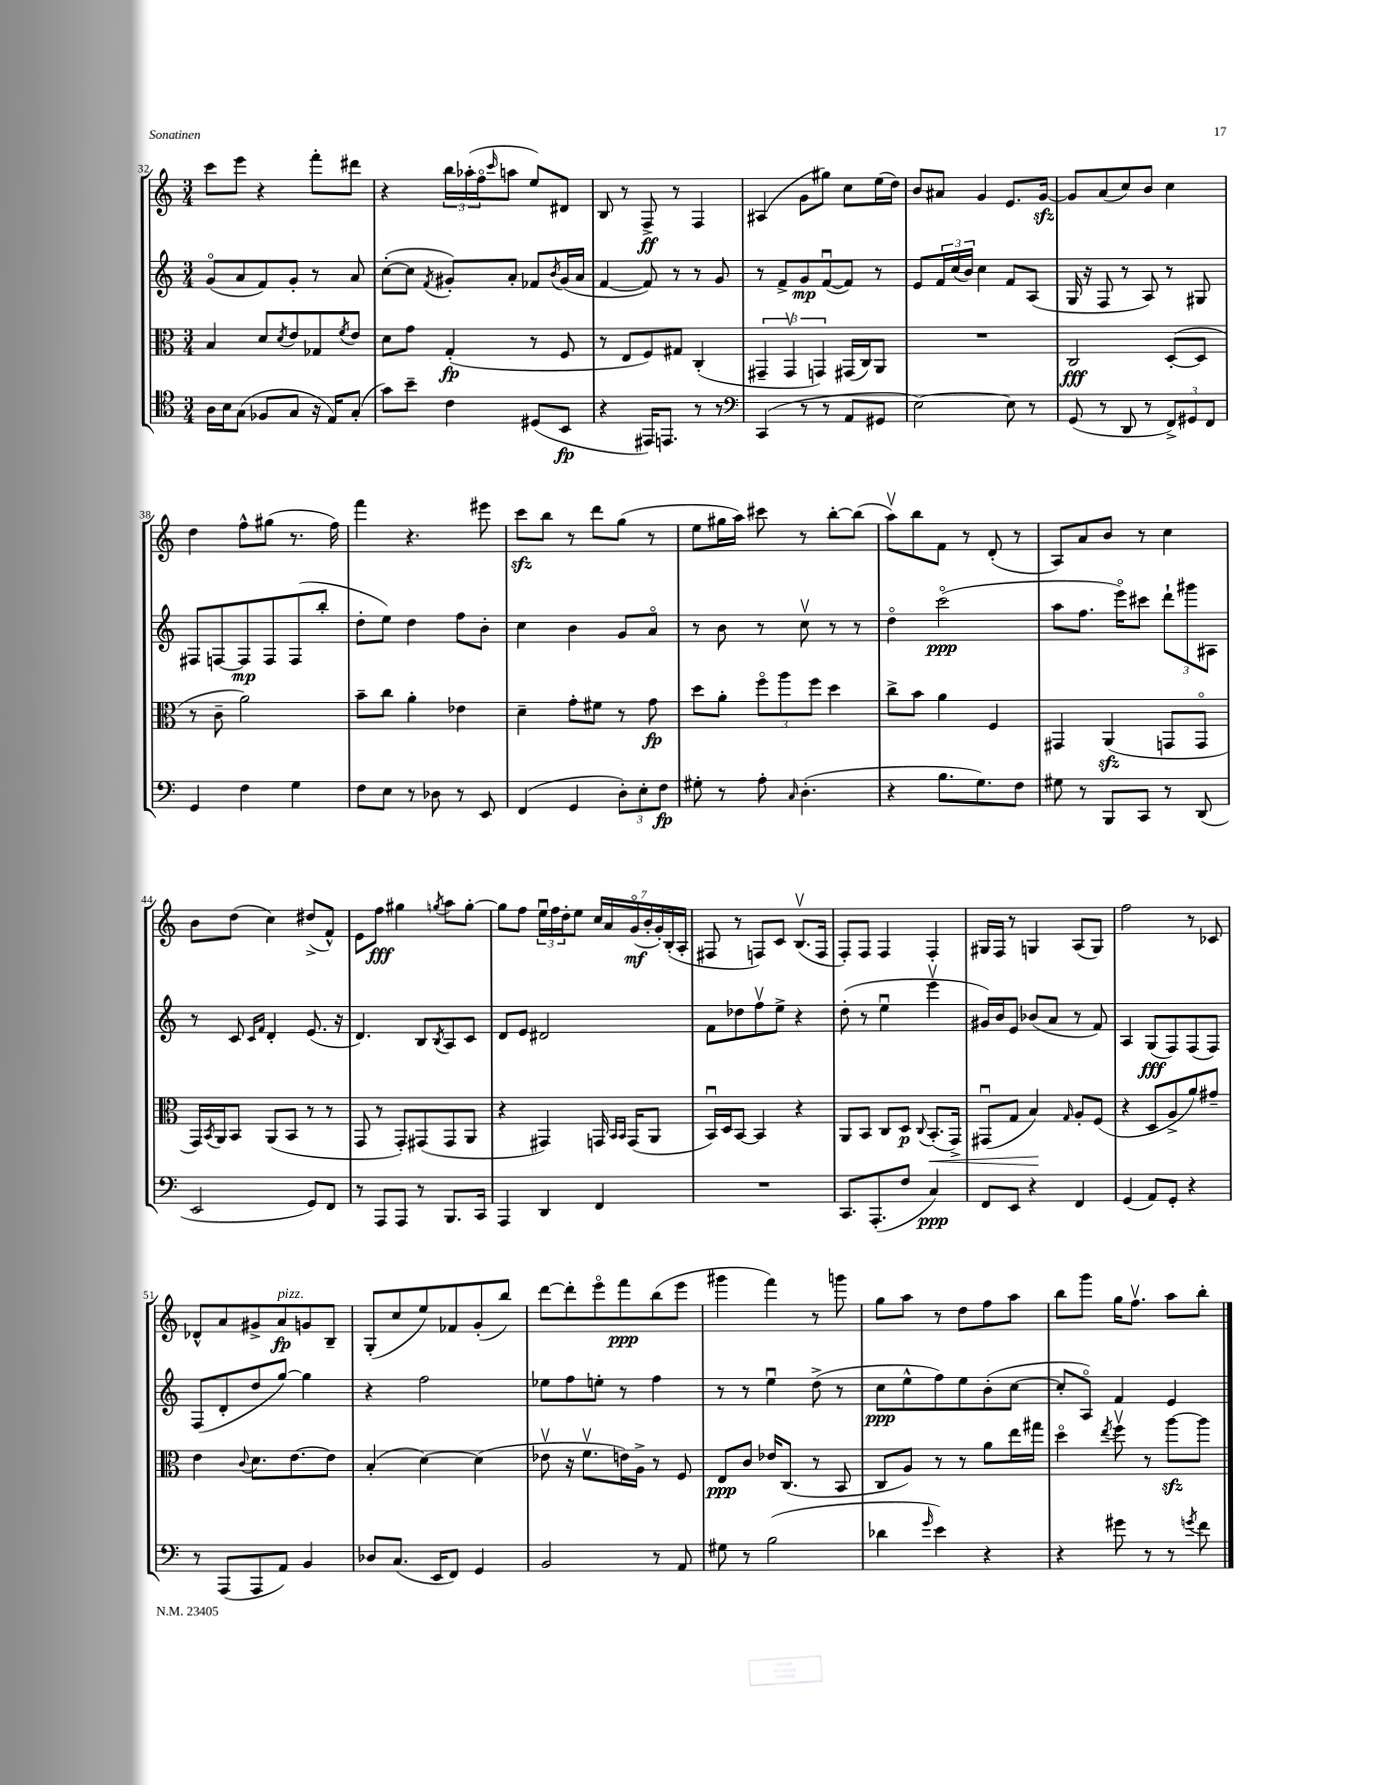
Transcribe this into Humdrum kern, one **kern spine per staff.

**kern	**kern	**kern	**kern
*staff4	*staff3	*staff2	*staff1
*clefC4	*clefC3	*clefG2	*clefG2
*k[]	*k[]	*k[]	*k[]
*M3/4	*M3/4	*M3/4	*M3/4
16A	4B	(8go	8ccc
16B	.	.	.
(8G	.	8a	8eee
8F-	8d	8f)	4r
.	8qd	.	.
8G	8e	8g'	.
16r	8G-	8r	8fff'
16E)	.	.	.
.	8qf	.	.
(8G'	8e	8a	8ddd#
=	=	=	=
8g)	8d	([8cc'	4r
8b~	8g	8cc]	.
.	.	8qf	.
4c	(4G'	8g#')	24bb
.	.	.	(24aa-'
.	.	.	24ffo
.	.	.	16qqccc
.	.	8a'	8aa
(8D#	8r	8f-	8ee)
.	.	8qb	.
8BB	8F	(16g#	8d#
.	.	16a	.
=	=	=	=
4r	8r	[4f	8B
.	8E	.	8r
16EE#)	8F)	8f])	8F^
8.EE	.	.	.
.	8G#	8r	8r
8r	(4C'	8r	4F
8r	.	8g	.
=	=	=	=
*clefF4	*	*	*
(4CC	6GG#~	8r	(4A#
.	.	8f^	.
.	6GG#v	.	.
8r	.	8g	8g
.	6GG)	.	.
8r	.	([8fu	8gg#)
8AA	(16GG#	8f])	8cc
.	16C)	.	.
8GG#	8AA	8r	(16ee
.	.	.	16dd)
=	=	=	=
[2E)	2.r	8e	8b
.	.	24f	8a#
.	.	(24cc	.
.	.	24b)	.
.	.	4cc	4g
8E]	.	8f	8.e
8r	.	(8A	.
.	.	.	[16g
=	=	=	=
(8GG	2C	16G	8g]
.	.	16r	.
8r	.	8F	(8a
8DD	.	8r	8cc)
8r	.	8A)	8b
12FF^)	([8D'	8r	4cc
12GG#	.	.	.
.	8D]	8G#	.
12FF	.	.	.
=	=	=	=
4GG	8r	8F#	4dd
.	8c~	[8F	.
4F	2a)	8F]	8ff^^
.	.	8F	(8gg#
4G	.	(8F	8.r
.	.	8bb'	.
.	.	.	16ff)
=	=	=	=
8F	8b~	8dd'	4fff
8E	8cc	8ee)	.
8r	4a'	4dd	4.r
8D-	.	.	.
8r	4e-	8ff	.
8EE	.	8b'	8eee#
=	=	=	=
(4FF	4d~	4cc	8ccc
.	.	.	8bb
4GG	8g'	4b	8r
.	8f#	.	8ddd
12D')	8r	8g	(8gg
12E'	.	.	.
.	8g	8ao	8r
12F	.	.	.
=	=	=	=
8G#'	8dd	8r	8ee
8r	8a'	8b	16gg#
.	.	.	16aa)
8A'	12ffo	8r	8ccc#
.	12aa	.	.
16qqC	.	.	.
(4.D'	.	8ccv	8r
.	12ff	.	.
.	4dd	8r	[8bb'
.	.	8r	(8bb]
=	=	=	=
4r	8cc^	4ddo	8aav)
.	8b	.	8bb
8.B	4a	(2ccco	8f
.	.	.	8r
8.G)	.	.	.
.	4F	.	(8d'
8F	.	.	8r
=	=	=	=
8G#	4GG#	8aa	8A)
8r	.	8.ff	8a
8BBB	(4AA	.	8b
.	.	16eeeo)	.
8CC	.	8ccc#	8r
8r	8GG	12ddd`	4cc
.	.	12ggg#	.
(8DD	8GGo	.	.
.	.	12A#	.
=	=	=	=
2EE	16GG)	8r	8b
.	8qBB	.	.
.	16AA	.	.
.	8BB	8c	(8dd
.	.	16qqc	.
.	.	16qqf	.
.	(8AA	4d'	4cc)
.	8BB	.	.
8GG)	8r	(8.e	(8dd#^
8FF	8r	.	8f^^)
.	.	16r	.
=	=	=	=
8r	8GG	4.d)	8e
8AAA	8r	.	8ff
8AAA	8GG')	.	4gg#
8r	(8GG#	8B	.
.	.	8qB	8qgg
8.BBB	8GG#	8A	8aa
.	8AA	8c	[8gg'
16CC	.	.	.
=	=	=	=
4AAA	4r	8d	8gg]
.	.	8e	8ff
4DD	4GG#)	2d#	24eeu
.	.	.	24ff
.	.	.	24dd'
.	.	.	8ee
4FF	16GG	.	28cc
.	.	.	28a
.	16qqBB	.	.
.	16qqBB	.	.
.	(16GG	.	.
.	.	.	(28go
.	.	.	28b'
.	8AA	.	.
.	.	.	28g')
.	.	.	(28B'
.	.	.	28A'
=	=	=	=
2.r	16BBu)	8f	8F#
.	16D	.	.
.	[8BB	8dd-	8r
.	4BB]	8ffv	8F)
.	.	8ee^	8c
.	4r	4r	(8.Bv
.	.	.	16F
=	=	=	=
8.CC	8AA	(8dd'	8F')
.	8BB	8r	8F
(8.AAA'	.	.	.
.	8C	4eeu	4F
8F	8D	.	.
.	8qqC	.	.
4C)	(8.BB'	4eeev	4F'
.	16GG^)	.	.
=	=	=	=
8FF	(8GG#u	16g#)	16G#
.	.	16b	16F
8EE	8G	8e	8r
4r	4B)	(8b-	4G
.	.	8a	.
.	16qqG	.	.
4FF	8A'	8r	(8A
.	(8F	8f)	8G)
=	=	=	=
(4GG	4r	4A	2ff
8AA)	8D	(8G	.
8GG'	8A^	8F)	.
4r	8a)	(8F	8r
.	8g#~	8F)	8c-
=	=	=	=
8r	4e	(8F	8d-^^
(8AAA	.	8d'	8a
.	8qqc	.	.
8AAA	8.d	8dd	8g#^
8AA)	.	[8gg)	8a
.	[8.e	.	.
4BB	.	4gg]	8g
.	8e]	.	8B~
=	=	=	=
8D-	(4B'	4r	(8G'
(8.C	.	.	8cc
.	[4d)	2ff	8ee)
16EE	.	.	.
8FF)	.	.	8f-
4GG	(4d]	.	(8g'
.	.	.	8bb)
=	=	=	=
2BB	8e-v	8ee-	[8ddd
.	16r	8ff	8ddd']
.	8.fv	.	.
.	.	8ee'	8eeeo
.	16e)	8r	8fff
.	16A^	.	.
8r	8r	4ff	(8bb
8AA	8F	.	8eee
=	=	=	=
8G#	8E	8r	4ggg#
8r	8c	8r	.
(2B	16e-	4eeu	4fff)
.	(8.C	.	.
.	8r	(8dd^	8r
.	8BB	8r	8ggg
=	=	=	=
4d-	8C	8cc	8gg
.	8A)	8ee^^	8aa
16qqg	.	.	.
4e)	8r	8ff)	8r
.	8r	8ee	8dd
4r	8a	(8b'	8ff
.	16ee	[8cc	8aa
.	16gg#	.	.
=	=	=	=
4r	4ddo	8cc']	8bb
.	.	8Ao)	8ggg
.	8qee	.	.
8g#	8ffv	4f	16gg
.	.	.	8.ffv
8r	8r	.	.
8r	[8aa	4e	8aa
8qg	.	.	.
8f	8aa]	.	8bb'
==	==	==	==
*-	*-	*-	*-
